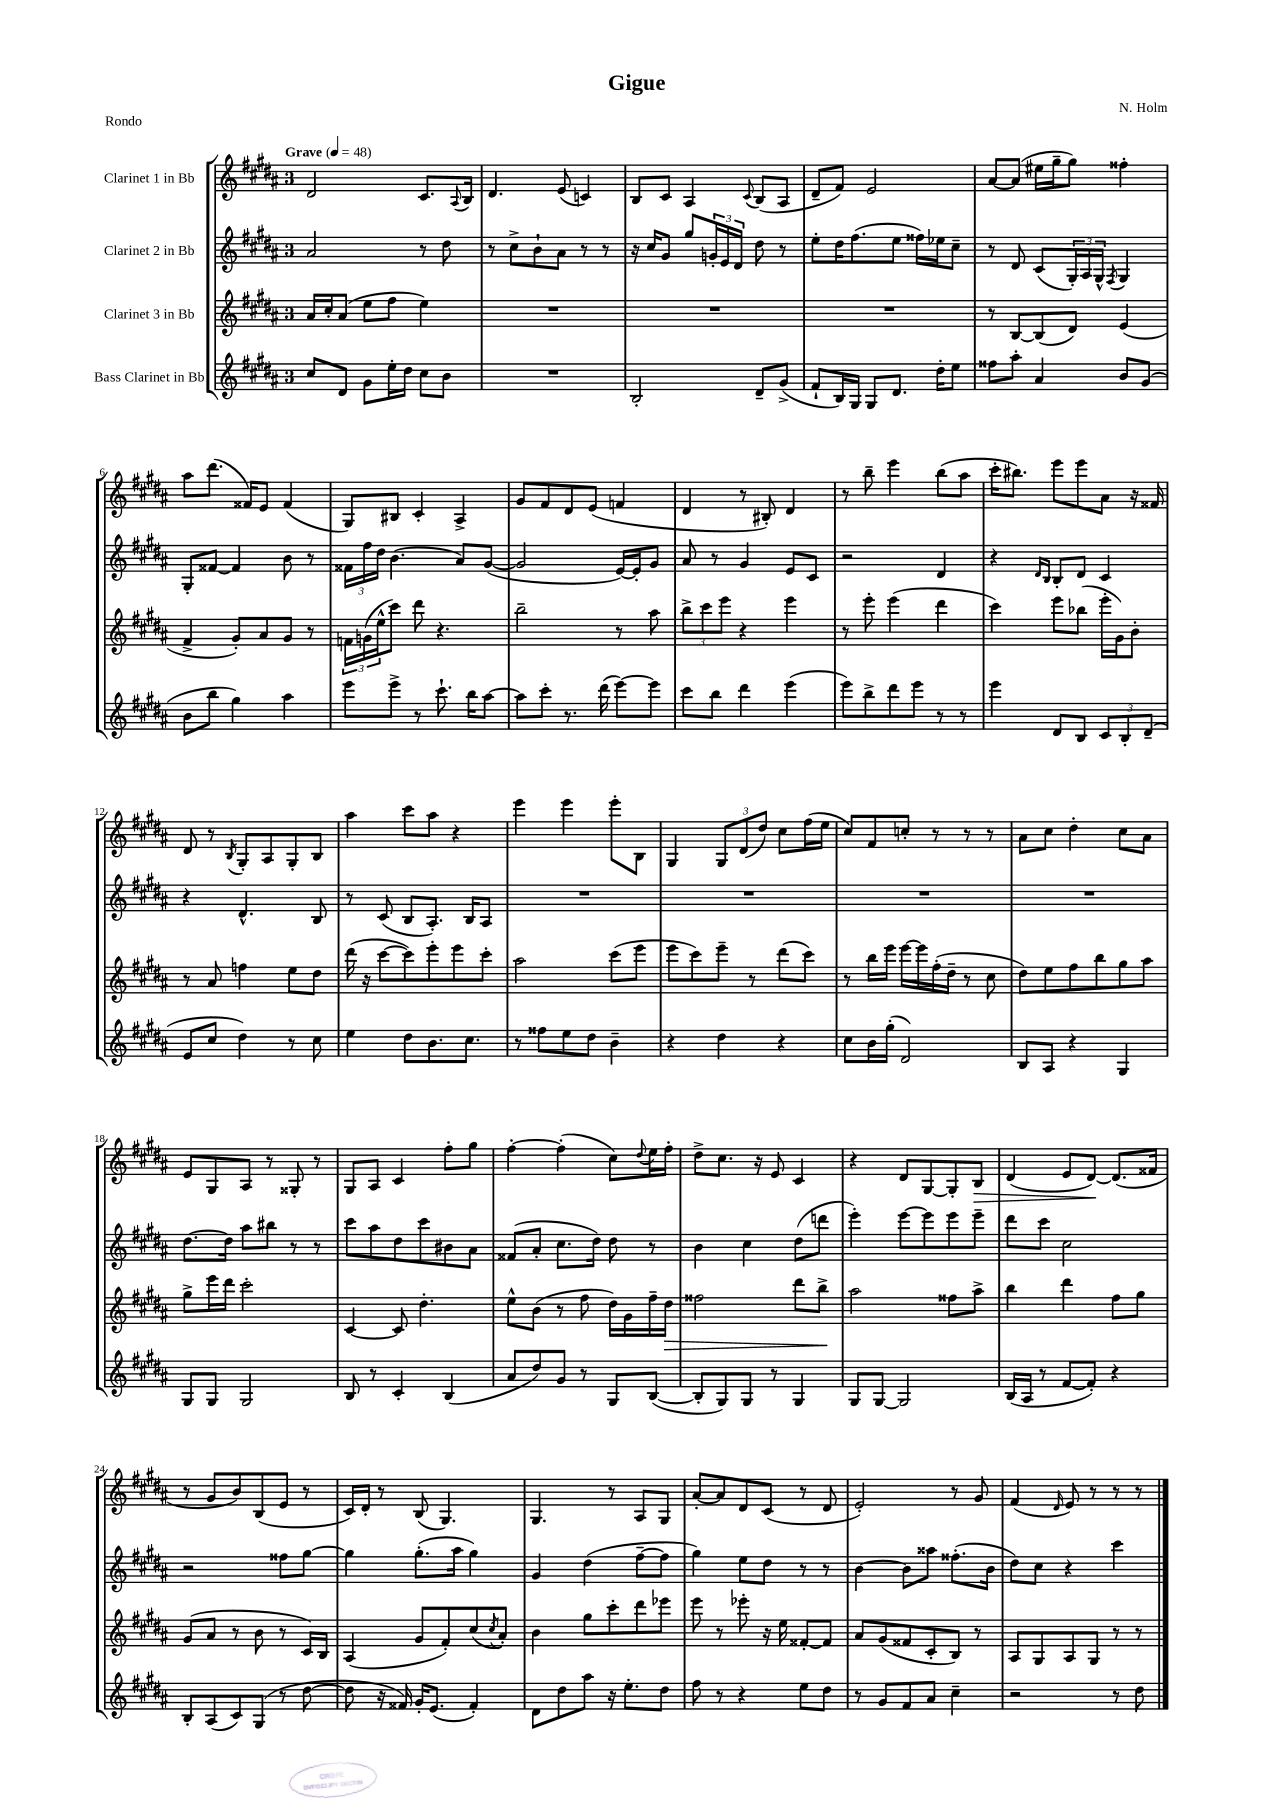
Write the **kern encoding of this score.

**kern	**kern	**kern	**kern
*staff4	*staff3	*staff2	*staff1
*clefG2	*clefG2	*clefG2	*clefG2
*k[f#c#g#d#a#]	*k[f#c#g#d#a#]	*k[f#c#g#d#a#]	*k[f#c#g#d#a#]
*M3/4	*M3/4	*M3/4	*M3/4
*MM48	*MM48	*MM48	*MM48
8cc#	16a#	2a#	2d#
.	16cc#'	.	.
8d#	(8a#	.	.
8g#	8ee	.	.
16ee'	8ff#	.	.
16dd#	.	.	.
8cc#	4ee)	8r	8.c#
8b	.	8dd#	.
.	.	.	8qqA#
.	.	.	16B
=	=	=	=
2.r	2.r	8r	4.d#
.	.	8cc#^	.
.	.	8b`	.
.	.	8a#	(8e
.	.	8r	4c)
.	.	8r	.
=	=	=	=
2B'	2.r	16r	8B
.	.	16cc#	.
.	.	8g#	8c#
.	.	8gg#	4A#
.	.	24g'	.
.	.	24e	.
.	.	24d#	.
.	.	.	8qqc#
8d#~	.	8dd#	(8B
(8g#^	.	8r	8A#
=	=	=	=
8f#`	2.r	8ee'	8d#~
16B)	.	16dd#	8f#)
16G#	.	(8.ff#	.
8G#	.	.	2e
8.d#	.	8ee	.
.	.	16ff##)	.
16dd#'	.	16ee-	.
8ee	.	8cc#~	.
=	=	=	=
8ff##	8r	8r	[8a#
8aa#'	[8B	8d#	(8a#]
4a#	(8B]	(8c#	16ee#
.	.	.	16gg#~
.	8d#)	24G#')	8gg#)
.	.	24A#	.
.	.	24G#^^	.
.	.	8qF#	.
8b	(4e	4G#	4ff##'
(8g#	.	.	.
=	=	=	=
8b	4f#^	8G#'	8aa#
8bb	.	[8f##	(8.ddd#
4gg#)	8g#')	4f##]	.
.	.	.	16f##)
.	8a#	.	8e
4aa#	8g#	8b	(4f##
.	8r	8r	.
=	=	=	=
8eee	24f	24f##	8G#)
.	(24g	24ff#	.
.	24ee^^	24dd#	.
8eee^	8ccc#)	(4.b	8B#
8r	8ddd#	.	4c#'
8.ccc#`	4.r	.	.
.	.	8a#)	4A#^
16bb	.	.	.
[8aa#	.	([8g#	.
=	=	=	=
8aa#]	2bb~	2g#]	8g#
8ccc#'	.	.	8f#
8.r	.	.	8d#
.	.	.	(8e
(16ddd#	.	.	.
[8eee)	8r	[16e)	4f
.	.	16e']	.
8eee]	8aa#	8g#	.
=	=	=	=
8ccc#	12bb^	8a#	4d#
.	12ccc#	.	.
8bb	.	8r	.
.	12eee	.	.
4ddd#	4r	4g#	8r
.	.	.	8B#')
(4eee	4eee	8e	4d#
.	.	8c#	.
=	=	=	=
8eee)	8r	2r	8r
8bb^	8eee'	.	8bb~
8ddd#	(4eee	.	4eee
8eee	.	.	.
8r	4ddd#	4d#	(8bb
8r	.	.	8aa#
=	=	=	=
4eee	4ccc#)	4r	16ccc#'
.	.	.	8.bb#)
.	.	16qqd#	.
.	.	16qqB	.
8d#	8eee	8B'	8eee
8B	(8bb-	8d#	8eee
12c#	16eee'	4c#	8a#
.	16g#)	.	.
12B'	.	.	.
.	8b'	.	16r
(12d#~	.	.	.
.	.	.	16f##
=	=	=	=
8e	8r	4r	8d#
8cc#	8a#	.	8r
.	.	.	8qB
4dd#)	4ff	4.d#^^	8G#'
.	.	.	8A#
8r	8ee	.	8G#'
8cc#	8dd#	8B	8B
=	=	=	=
4ee	(16ddd#	8r	4aa#
.	16r	.	.
.	[8ccc#	(8c#	.
8dd#	8ccc#])	8B	8ccc#
8.b	8eee'	8.A#')	8aa#
.	8eee	.	4r
8.cc#	.	16B	.
.	8ccc#'	8A#	.
=	=	=	=
8r	2aa#	2.r	4eee
8ff##	.	.	.
8ee	.	.	4eee
8dd#	.	.	.
4b~	(8ccc#	.	8eee'
.	8eee	.	8B
=	=	=	=
4r	8eee	2.r	4G#
.	8ccc#)	.	.
4dd#	8eee~	.	12G#
.	.	.	(12d#
.	8r	.	.
.	.	.	12dd#)
4r	(8ddd#	.	8cc#
.	8ccc#)	.	(16ff#
.	.	.	16ee
=	=	=	=
8cc#	8r	2.r	8cc#)
16b	16bb	.	8f#
(16gg#'	16eee	.	.
2d#)	[16eee	.	8cc'
.	16eee]	.	.
.	(16ff#'	.	8r
.	16dd#~	.	.
.	8r	.	8r
.	8cc#	.	8r
=	=	=	=
8B	8dd#)	2.r	8a#
8A#	8ee	.	8cc#
4r	8ff#	.	4dd#'
.	8bb	.	.
4G#	8gg#	.	8cc#
.	8aa#	.	8a#
=	=	=	=
8G#	8gg#^	[8.dd#	8e
8G#	16eee	.	8G#
.	16ddd#	16dd#]	.
2G#	2ccc#'	8aa#	8A#
.	.	8bb#	8r
.	.	8r	8G##'
.	.	8r	8r
=	=	=	=
8B	[4c#	8ccc#	8G#
8r	.	8aa#	8A#
4c#'	8c#]	8dd#	4c#
.	4.dd#'	8ccc#	.
(4B	.	8b#	8ff#'
.	.	8a#	8gg#
=	=	=	=
8a#	8ee^^	(8f##	[4ff#'
8dd#)	(8b	8a#'	.
8g#	8r	8.cc#	(4ff#']
8r	8ff#	.	.
.	.	16dd#)	.
8G#	16dd#)	8dd#	8cc#)
.	16g#	.	.
.	.	.	8qqdd#
([8B	16ff#~	8r	16ee
.	16dd#	.	16ff#'
=	=	=	=
8B']	2ff##	4b	8dd#^
8G#)	.	.	8.cc#
8G#	.	4cc#	.
.	.	.	16r
8r	.	.	8e
4G#	8ddd#	(8dd#	4c#
.	8bb^	8ddd	.
=	=	=	=
8G#	2aa#	4eee')	4r
[8G#	.	.	.
2G#]	.	[8eee	8d#
.	.	8eee]	[8G#
.	8ff##	8eee	8G#']
.	8aa#^	8eee~	8B
=	=	=	=
(16B	4bb	8ddd#	(4d#
16A#	.	.	.
8r	.	8ccc#	.
[8f#	4ddd#	2cc#	8e
8f#'])	.	.	[8d#)
4r	8ff#	.	(8.d#]
.	8gg#	.	.
.	.	.	16f##
=	=	=	=
8B'	(8g#	2r	8r
(8A#	8a#	.	8g#
8c#)	8r	.	8b)
(8G#	8b	.	(8B
8r	8r	8ff##	8e
[8dd#	16c#)	[8gg#	8r
.	16B	.	.
=	=	=	=
8dd#]	(4A#	4gg#]	16c#)
.	.	.	16d#'
16r	.	.	8r
16f##)	.	.	.
16g#'	8g#	(8.gg#'	(8B
(8.e	.	.	.
.	8f#')	.	4.G#)
.	.	16aa#	.
4f##')	(8cc#	4gg#)	.
.	8qcc#	.	.
.	8a#')	.	.
=	=	=	=
8d#	4b	4g#	4.G#
8dd#	.	.	.
8aa#	8gg#	(4dd#	.
16r	8ccc#'	.	8r
8.ee'	.	.	.
.	8ddd#	[8ff#~	8A#
8dd#	8eee-	8ff#]	8G#
=	=	=	=
8ff#	8eee	4gg#)	[8a#'
8r	8r	.	8a#]
4r	8eee-'	8ee	8d#
.	16r	8dd#	(8c#
.	16ee	.	.
8ee	[8f##'	8r	8r
8dd#	8f##]	8r	8d#
=	=	=	=
8r	8a#	[4b	2e')
8g#	(8g#	.	.
8f#	8f##	8b]	.
8a#	8c#'	8aa##	.
4cc#~	8B)	(8.ff##'	8r
.	8r	.	8g#
.	.	16b	.
=	=	=	=
2r	8A#	8dd#)	(4f#
.	8G#	8cc#	.
.	.	.	16qqd#
.	8A#	4r	8e)
.	8G#	.	8r
8r	8r	4ccc#	8r
8dd#	8r	.	8r
==	==	==	==
*-	*-	*-	*-
